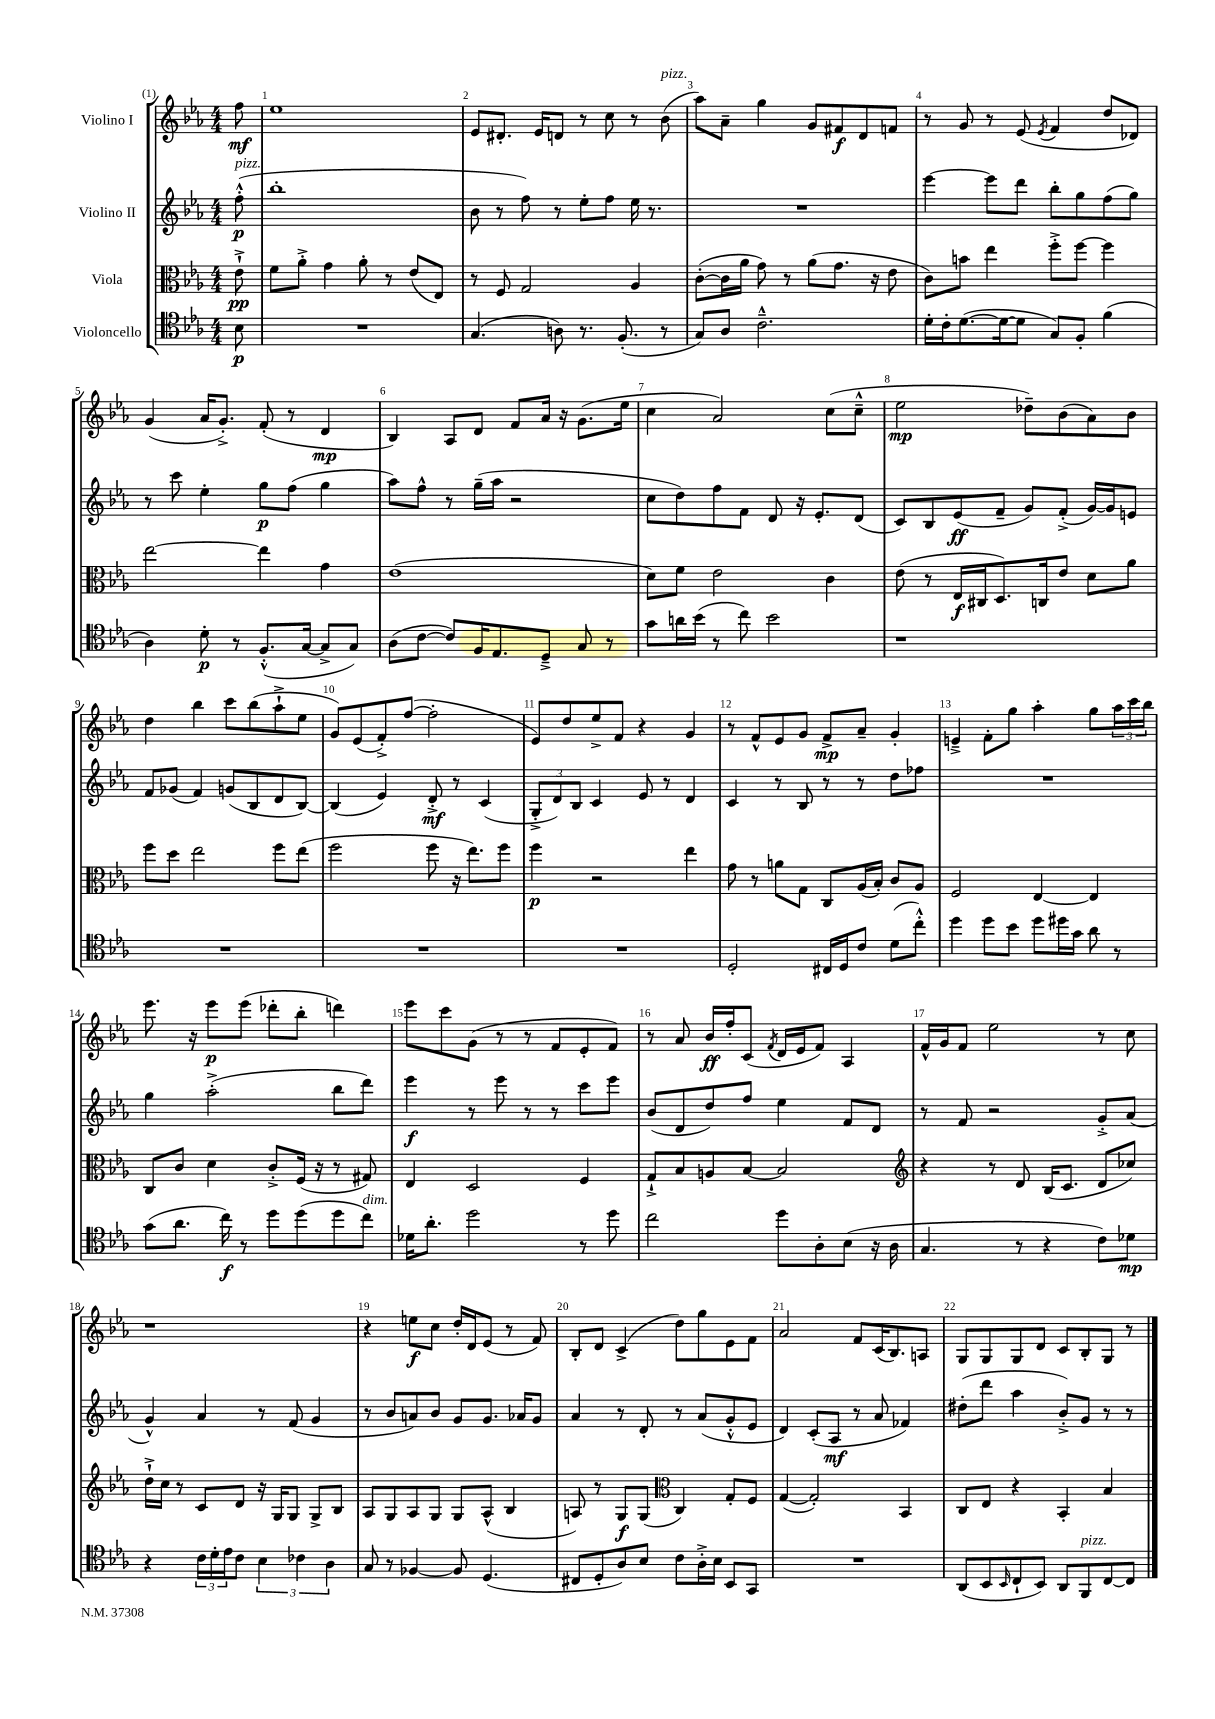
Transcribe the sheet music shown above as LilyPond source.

<<
\new StaffGroup <<
\new Staff = "s0" \with { instrumentName = "Violino I" } {
    \clef treble \key ees \major \numericTimeSignature \time 4/4 \partial 8
    f''8\mf |
    ees''1 |
    ees'8 dis'8.-. ees'16 d'8 r8 c''8 r8 bes'8^\markup { \italic "pizz." }( |
    aes''8) aes'8-- g''4 g'8 fis'8\f d'8 f'8 |
    r8 g'8 r8 ees'8( \acciaccatura { ees'8 } f'4 d''8 des'8) |
    g'4( aes'16 g'8.-.->) f'8-.( r8 d'4\mp |
    bes4) aes8 d'8 f'8 aes'16 r16 g'8.( ees''16 |
    c''4 aes'2) c''8( c''8---^ |
    ees''2\mp des''8--) bes'8( aes'8) bes'8 |
    d''4 bes''4 c'''8 bes''8( aes''8-!-> ees''8 |
    g'8) ees'8( f'8-.->) f''8~( f''2-. |
    ees'8) d''8 ees''8-> f'8 r4 g'4 |
    r8 f'8-^ ees'8 g'8 f'8->\mp aes'8-- g'4-. |
    e'4---> f'8-. g''8 aes''4-. g''8 \tuplet 3/2 { aes''16 c'''16 bes''16 } |
    ees'''8. r16 ees'''8\p ees'''8( des'''8-. bes''8-. d'''4) |
    ees'''8 c'''8 g'8( r8 r8 f'8 ees'8-. f'8) |
    r8 aes'8 bes'16\ff f''16-. c'8( \acciaccatura { f'8 } d'16 ees'16 f'8) aes4 |
    f'16-^ g'16 f'8 ees''2 r8 c''8 |
    r1 |
    r4 e''8\f c''8 d''16-. d'16 ees'8( r8 f'8) |
    bes8-. d'8 c'4->( d''8) g''8 ees'8 f'8 |
    aes'2 f'8 c'16( bes8.) a8 |
    g8 g8 g8 d'8 c'8 bes8-. g8 r8 \bar "|." |
}
\new Staff = "s1" \with { instrumentName = "Violino II" } {
    \clef treble \key ees \major \numericTimeSignature \time 4/4 \partial 8
    f''8-.-^\p^\markup { \italic "pizz." }( |
    bes''1-. |
    bes'8 r8 f''8) r8 ees''8-. f''8 ees''16 r8. |
    R1 |
    ees'''4~ ees'''8 d'''8 bes''8-. g''8 f''8( g''8) |
    r8 c'''8 ees''4-. g''8\p f''8( g''4 |
    aes''8) f''8-^ r8 g''16--( aes''16 r2 |
    c''8 d''8) f''8 f'8 d'8 r16 ees'8.-. d'8( |
    c'8) bes8 ees'8\ff( f'8-- g'8) f'8-.->( g'16~) g'16 e'8 |
    f'8 ges'8( f'4) g'8( bes8 d'8 bes8~) |
    bes4( ees'4) d'8-.->\mf r8 c'4( |
    \tuplet 3/2 { g8-.-> d'8) bes8 } c'4 ees'8 r8 d'4 |
    c'4 r8 bes8 r8 r8 d''8 fes''8 |
    R1 |
    g''4 aes''2-.->( bes''8 d'''8) |
    ees'''4\f r8 ees'''8 r8 r8 c'''8 ees'''8 |
    bes'8( d'8 d''8) f''8 ees''4 f'8 d'8 |
    r8 f'8 r2 g'8-.-> aes'8( |
    g'4-^) aes'4 r8 f'8( g'4 |
    r8 bes'8 a'8) bes'8 g'8 g'8. aes'16 g'8 |
    aes'4 r8 d'8-. r8 aes'8( g'8-.-^ ees'8 |
    d'4) c'8-.( aes8\mf r8 aes'8 fes'4) |
    dis''8-.( d'''8 aes''4 bes'8-.->) g'8 r8 r8 \bar "|." |
}
\new Staff = "s2" \with { instrumentName = "Viola" } {
    \clef alto \key ees \major \numericTimeSignature \time 4/4 \partial 8
    ees'8-!->\pp |
    f'8 aes'8-.-> g'4 aes'8-. r8 ees'8( ees8) |
    r8 f8 g2 aes4 |
    c'8~-.( c'16 aes'16 g'8) r8 aes'8( g'8. r16 ees'8 |
    c'8) b'8 ees''4 f''8-.-> f''8~ f''4 |
    ees''2~ ees''4 g'4 |
    ees'1( |
    d'8) f'8 ees'2 c'4 |
    ees'8( r8 ees16\f cis16 d8.) c16 ees'8 d'8 aes'8 |
    f''8 d''8 ees''2 f''8 ees''8( |
    f''2 f''8 r16 ees''8.) f''8 |
    f''4\p r2 ees''4 |
    g'8 r8 a'8 g8 c8 aes16( bes16-.) c'8 aes8 |
    f2 ees4~ ees4 |
    c8 c'8 d'4 c'8-.-> f16( r16 r8 gis8) |
    ees4 d2 f4 |
    g8-!-> bes8 a8 bes8~ bes2 |
    \clef treble r4 r8 d'8 bes16( c'8. d'8 ces''8) |
    d''16-!-> c''16 r8 c'8 d'8 r16 g16 g8 g8-> bes8 |
    aes8 g8 aes8 g8 g8 aes8-^( bes4 |
    a8) r8 g8\f g8( \clef alto c4) g8-. f8 |
    g4~( g2-.) bes,4 |
    c8 ees8 r4 bes,4-. bes4 \bar "|." |
}
\new Staff = "s3" \with { instrumentName = "Violoncello" } {
    \clef tenor \key ees \major \numericTimeSignature \time 4/4 \partial 8
    bes8\p |
    R1 |
    g4.( a8) r8. f8.-.( r8 |
    g8) aes8 c'2.---^ |
    d'16-. c'16-. d'8.~( d'16~ d'8 g8) f8-. f'4( |
    aes4) d'8-.\p r8 f8.-.-^( g16~ g8-> g8) |
    aes8( c'8~ c'8) f16 ees8. d8---> g8 r8 |
    g'8 a'16 bes'16( r8 c''8) bes'2 |
    r1 |
    R1 |
    R1 |
    R1 |
    d2-. cis16 d16 c'8 d'8( c''8-.-^) |
    d''4 d''8 bes'8 d''8 dis''16 g'16 aes'8 r8 |
    g'8( aes'8. c''16\f) r8 d''8 d''8( d''8 c''8^\markup { \italic "dim." }) |
    des'16 aes'8.-. d''2 r8 d''8 |
    c''2 d''8 aes8-. bes8( r16 aes16 |
    g4. r8 r4 c'8) des'8\mp |
    r4 \tuplet 3/2 { c'16 d'16-. ees'16 } c'8 \tuplet 3/2 { bes4 ces'4 aes4 } |
    g8 r8 fes4~ fes8 d4.( |
    cis8 d8-. aes8) bes8 c'8 aes16-.-> bes16 bes,8 g,8 |
    R1 |
    aes,8( bes,8 \grace { bes,16 } c8-! bes,8) aes,8 f,8^\markup { \italic "pizz." } c8~ c8 \bar "|." |
}
>>
>>
\layout { \context { \Score \override BarNumber.break-visibility = ##(#f #t #t) barNumberVisibility = #all-bar-numbers-visible } }
